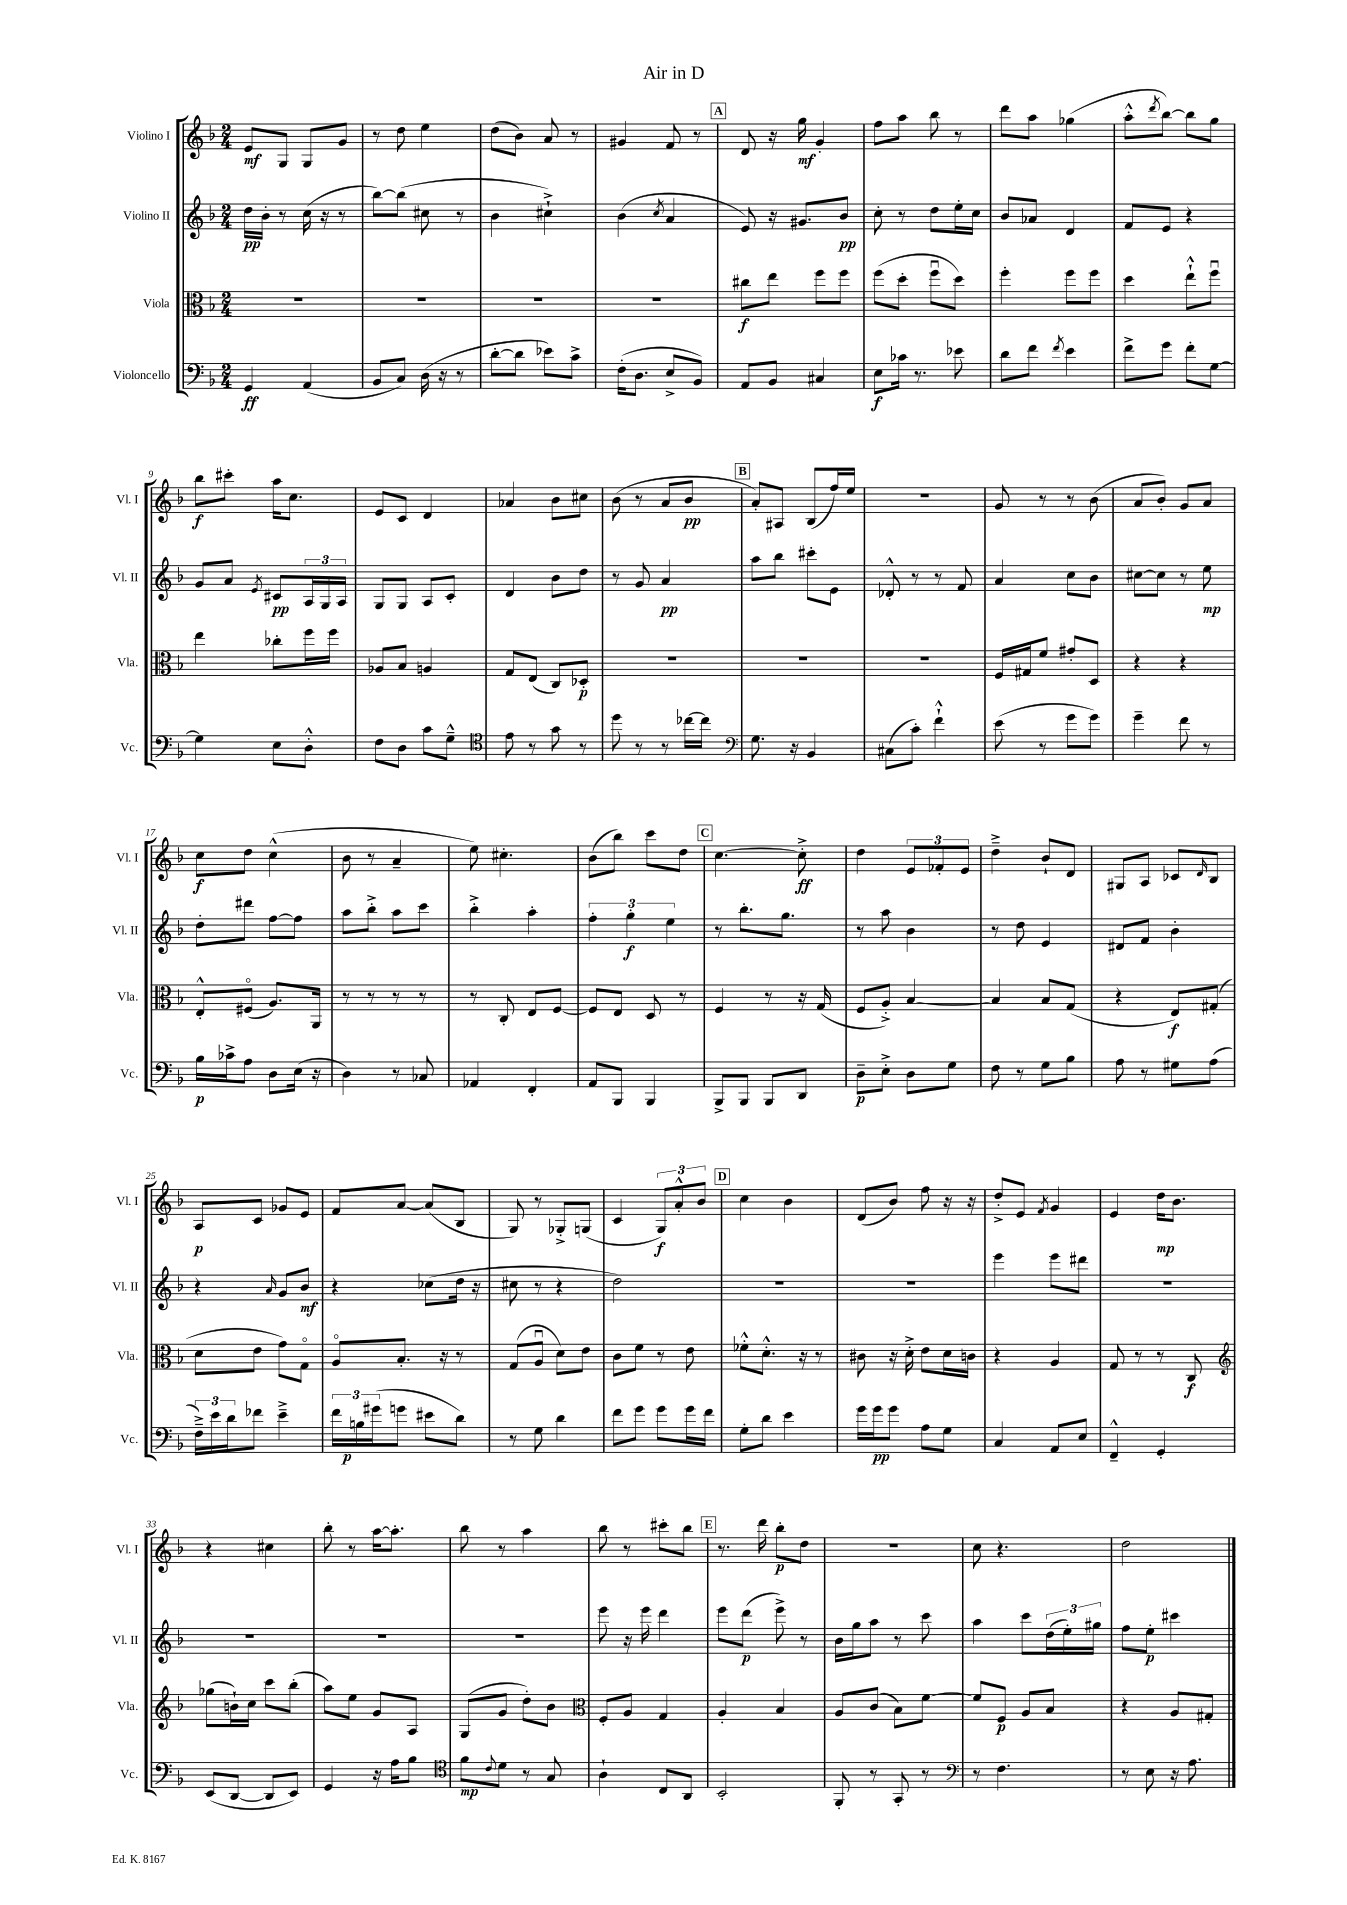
\header { title = "Air in D" }
<<
\new StaffGroup <<
\new Staff = "s0" \with { instrumentName = "Violino I" shortInstrumentName = "Vl. I" } {
    \clef treble \key f \major \numericTimeSignature \time 2/4
    e'8\mf g8 g8 g'8 |
    r8 d''8 e''4 |
    d''8( bes'8) a'8 r8 |
    gis'4 f'8 r8 |
    \mark \markup { \box "A" } d'8 r16 g''16\mf g'4-. |
    f''8 a''8 bes''8 r8 |
    d'''8 a''8 ges''4( |
    a''8-.-^ \acciaccatura { d'''8 } bes''8~) bes''8 g''8 |
    bes''8\f cis'''8-. a''16 c''8. |
    e'8 c'8 d'4 |
    aes'4 bes'8 cis''8 |
    bes'8( r8 a'8 bes'8\pp |
    \mark \markup { \box "B" } a'8-.) ais8 bes8( f''16) e''16 |
    R2 |
    g'8 r8 r8 bes'8( |
    a'8 bes'8-.) g'8 a'8 |
    c''8\f d''8 c''4-^( |
    bes'8 r8 a'4-- |
    e''8) cis''4.-. |
    bes'8( bes''8) c'''8 d''8 |
    \mark \markup { \box "C" } c''4.~ c''8-.->\ff |
    d''4 \tuplet 3/2 { e'8 fes'8-. e'8 } |
    d''4---> bes'8-! d'8 |
    gis8 a8 ces'8 \grace { d'16 } bes8 |
    a8\p c'8 ges'8 e'8 |
    f'8 a'8~ a'8( bes8 |
    g8) r8 ges8-.-> g8( |
    c'4 \tuplet 3/2 { g8\f) a'8-.-^ bes'8 } |
    \mark \markup { \box "D" } c''4 bes'4 |
    d'8( bes'8) f''8 r16 r16 |
    d''8-.-> e'8 \acciaccatura { f'8 } g'4 |
    e'4 d''16\mp bes'8. |
    r4 cis''4 |
    bes''8-. r8 a''16~ a''8.-. |
    bes''8 r8 a''4 |
    bes''8 r8 cis'''8-. bes''8 |
    \mark \markup { \box "E" } r8. d'''16 bes''8-.\p d''8 |
    r2 |
    c''8 r4. |
    d''2 \bar "|." |
}
\new Staff = "s1" \with { instrumentName = "Violino II" shortInstrumentName = "Vl. II" } {
    \clef treble \key f \major \numericTimeSignature \time 2/4
    d''16\pp bes'16-. r8 c''16( r16 r8 |
    bes''8~) bes''8( cis''8 r8 |
    bes'4 cis''4-!->) |
    bes'4( \acciaccatura { c''8 } a'4 |
    \mark \markup { \box "A" } e'8) r16 gis'8. bes'8\pp |
    c''8-. r8 d''8 e''16-. c''16 |
    bes'8 aes'8 d'4 |
    f'8 e'8 r4 |
    g'8 a'8 \acciaccatura { e'8 } cis'8\pp \tuplet 3/2 { a16 g16 a16 } |
    g8 g8 a8 c'8-. |
    d'4 bes'8 d''8 |
    r8 g'8 a'4\pp |
    \mark \markup { \box "B" } a''8 bes''8 cis'''8-. e'8 |
    des'8-.-^ r8 r8 f'8 |
    a'4 c''8 bes'8 |
    cis''8~ cis''8 r8 e''8\mp |
    d''8-. dis'''8 f''8~ f''8 |
    a''8 bes''8-.-> a''8 c'''8 |
    bes''4-.-> a''4-. |
    \tuplet 3/2 { f''4-. g''4-.\f e''4 } |
    \mark \markup { \box "C" } r8 bes''8.-. g''8. |
    r8 a''8 bes'4 |
    r8 d''8 e'4 |
    dis'8 f'8 bes'4-. |
    r4 \grace { a'16 } g'8 bes'8\mf |
    r4 ces''8( d''16 r16 |
    cis''8 r8 r4 |
    d''2) |
    \mark \markup { \box "D" } R2 |
    R2 |
    e'''4 e'''8 dis'''8 |
    R2 |
    R2 |
    R2 |
    R2 |
    e'''8 r16 e'''16 d'''4 |
    \mark \markup { \box "E" } e'''8 d'''8\p( e'''8->) r8 |
    bes'16 g''16 a''8 r8 c'''8 |
    a''4 c'''8 \tuplet 3/2 { d''16( e''16-.) gis''16 } |
    f''8 e''8-.\p cis'''4 \bar "|." |
}
\new Staff = "s2" \with { instrumentName = "Viola" shortInstrumentName = "Vla." } {
    \clef alto \key f \major \numericTimeSignature \time 2/4
    R2 |
    R2 |
    R2 |
    r2 |
    \mark \markup { \box "A" } cis''8\f e''8 f''8 f''8 |
    f''8( d''8-. f''8\downbow d''8) |
    f''4-. f''8 f''8 |
    d''4 e''8-!-^ f''8\downbow |
    e''4 ces''8-. f''16 f''16 |
    aes8 bes8 a4 |
    g8 e8( c8) des8-.\p |
    R2 |
    \mark \markup { \box "B" } R2 |
    R2 |
    f16 gis16 f'8 gis'8-. d8 |
    r4 r4 |
    e8-.-^ fis8\flageolet( a8.) a,16 |
    r8 r8 r8 r8 |
    r8 c8-. e8 f8~ |
    f8 e8 d8 r8 |
    \mark \markup { \box "C" } f4 r8 r16 g16( |
    f8 a8-.->) bes4~ |
    bes4 bes8 g8( |
    r4 e8\f) gis8-.( |
    d'8 e'8 g'8) g8\flageolet |
    a8\flageolet bes8.-. r16 r8 |
    g8( a8\downbow d'8) e'8 |
    c'8 f'8 r8 e'8 |
    \mark \markup { \box "D" } fes'8-.-^ d'8.-.-^ r16 r8 |
    cis'8 r16 d'16-.-> e'8 d'16 c'16 |
    r4 a4 |
    g8 r8 r8 c8\f |
    \clef treble ges''8( b'16-!) c''16 c'''8 bes''8-.( |
    a''8) e''8 g'8 a8 |
    g8( g'8 d''8-.) bes'8 |
    \clef alto f8-. a8 g4 |
    \mark \markup { \box "E" } a4-. bes4 |
    a8 c'8( bes8) f'8~ |
    f'8 f8\p a8 bes8 |
    r4 a8 gis8-. \bar "|." |
}
\new Staff = "s3" \with { instrumentName = "Violoncello" shortInstrumentName = "Vc." } {
    \clef bass \key f \major \numericTimeSignature \time 2/4
    g,4\ff a,4( |
    bes,8 c8) d16( r16 r8 |
    d'8~-. d'8 ees'8) c'8-> |
    f16-.( d8. e8-> bes,8) |
    \mark \markup { \box "A" } a,8 bes,8 cis4 |
    e8\f ces'16 r8. ees'8 |
    d'8 f'8 \acciaccatura { f'8 } e'4 |
    f'8-> g'8 f'8-. g8~ |
    g4 e8 d8-.-^ |
    f8 d8 c'8 g8---^ |
    \clef tenor e'8 r8 g'8 r8 |
    d''8 r8 r8 ces''16~ ces''16 |
    \mark \markup { \box "B" } \clef bass g8. r16 bes,4 |
    cis8( c'8-.) f'4-!-^ |
    e'8( r8 g'8 g'8) |
    g'4-- f'8 r8 |
    bes16\p ces'16-> a8 d8 e16( r16 |
    d4) r8 ces8 |
    aes,4 f,4-. |
    a,8 bes,,8 bes,,4 |
    \mark \markup { \box "C" } bes,,8-> bes,,8 bes,,8 d,8 |
    d8--\p e8-.-> d8 g8 |
    f8 r8 g8 bes8 |
    a8 r8 gis8 a8( |
    \tuplet 3/2 { f16--->) e'16 d'16 } fes'8 e'4---> |
    \tuplet 3/2 { f'16 b16\p gis'16( } g'8 eis'8 d'8) |
    r8 g8 d'4 |
    f'8 g'8 g'8 g'16 f'16 |
    \mark \markup { \box "D" } g8-. d'8 e'4 |
    g'16 g'16\pp g'8 a8 g8 |
    c4 a,8 e8 |
    f,4---^ g,4-. |
    e,8( d,8~ d,8 e,8) |
    g,4 r16 a16 bes8 |
    \clef tenor f'8\mp \appoggiatura { c'8 } d'8 r8 g8 |
    a4-! c8 a,8 |
    \mark \markup { \box "E" } bes,2-. |
    f,8-. r8 g,8-. r8 |
    \clef bass r8 f4. |
    r8 e8 r16 a8. \bar "|." |
}
>>
>>
